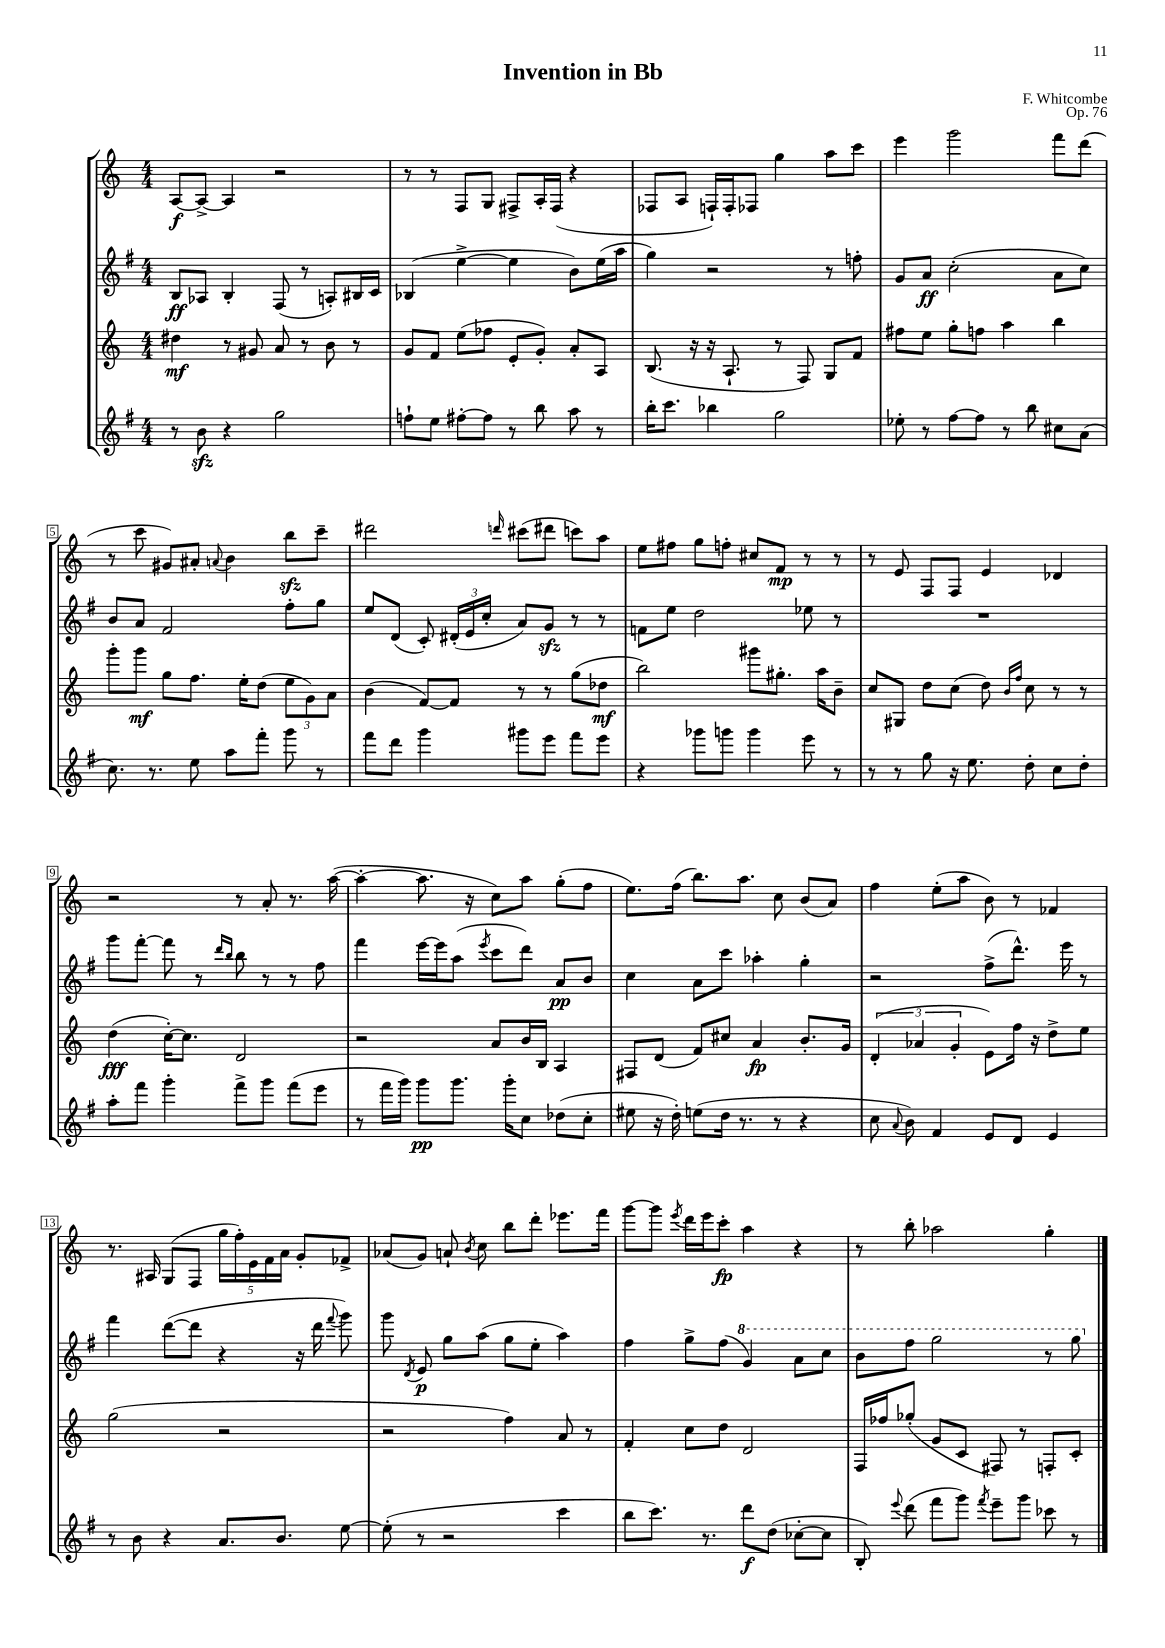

**kern	**dynam	**kern	**dynam	**kern	**dynam	**kern	**dynam
*part4	*part4	*part3	*part3	*part2	*part2	*part1	*part1
*staff4	*staff4	*staff3	*staff3	*staff2	*staff2	*staff1	*staff1
*clefG2	*	*clefG2	*	*clefG2	*	*clefG2	*
*k[f#]	*	*k[]	*	*k[f#]	*	*k[]	*
*M4/4	*	*M4/4	*	*M4/4	*	*M4/4	*
=1	=1	=1	=1	=1	=1	=1	=1
8r	.	4dd#X\	mf	8B/L	ff	[8A/L	f
8bzz\	.	.	.	8A-X/J	.	8A^/J_	.
4r	.	8r	.	4B'/	.	4A/]	.
.	.	8g#X/	.	.	.	.	.
2gg\	.	8a/	.	(8F#/	.	2r	.
.	.	8r	.	8r	.	.	.
.	.	8b\	.	8An'/L)	.	.	.
.	.	8r	.	16B#X/L	.	.	.
.	.	.	.	16c/JJ	.	.	.
=2	=2	=2	=2	=2	=2	=2	=2
8ffn`\L	.	8g/L	.	(4B-X/	.	8r	.
8ee\J	.	8f/J	.	.	.	8r	.
[8ff#X'\L	.	(8ee\L	.	[4ee^\	.	8F/L	.
8ff#\J]	.	8ff-X\J	.	.	.	8G/J	.
8r	.	8e'/L	.	4ee\]	.	8F#X^/L	.
8bb\	.	8g'/J)	.	.	.	16A'/L	.
.	.	.	.	.	.	(16F#/JJ	.
8aa\	.	8a'/L	.	8b\L)	.	4r	.
8r	.	8A/J	.	(16ee\L	.	.	.
.	.	.	.	16aa\JJ	.	.	.
=3	=3	=3	=3	=3	=3	=3	=3
16bb'\KL	.	(8.B/	.	4gg\)	.	8F-X/L	.
8.ccc\J	.	.	.	.	.	.	.
.	.	.	.	.	.	8A/J	.
.	.	16r	.	.	.	.	.
4bb-X\	.	16r	.	2r	.	16Fn`/LL)	.
.	.	8.A`/	.	.	.	16F'/J	.
.	.	.	.	.	.	8F-X/J	.
2gg\	.	8r	.	.	.	4gg\	.
.	.	8F/)	.	.	.	.	.
.	.	8G/L	.	8r	.	8aa\L	.
.	.	8f/J	.	8ffn'\	.	8ccc\J	.
=4	=4	=4	=4	=4	=4	=4	=4
8ee-X'\	.	8ff#X\L	.	8g/L	.	4eee\	.
8r	.	8ee\J	.	8a/J	ff	.	.
[8ff#\L	.	8gg'\L	.	(2cc'\	.	2ggg\	.
8ff#\J]	.	8ffn\J	.	.	.	.	.
8r	.	4aa\	.	.	.	.	.
8bb\	.	.	.	.	.	.	.
8cc#X\L	.	4bb\	.	8a\L	.	8fff\L	.
(8a\J	.	.	.	8cc\J)	.	(8ddd\J	.
!!LO:LB:g=z
=5	=5	=5	=5	=5	=5	=5	=5
8.cc\)	.	8ggg'\L	.	8b/L	.	8r	.
.	.	8ggg\J	mf	8a/J	.	8ccc\	.
8.r	.	.	.	.	.	.	.
.	.	8gg\L	.	2f#/	.	8g#X/L)	.
8ee\	.	8.ff\J	.	.	.	8a#X'/J	.
.	.	.	.	.	.	8qqan/	.
8aa\L	.	.	.	.	.	4b\	.
.	.	16ee'\KL	.	.	.	.	.
8fff#'\J	.	(8dd\J	.	.	.	.	.
8ggg\	.	12ee\L	.	8ff#'\L	.	8bbzz\L	.
.	.	12g\)	.	.	.	.	.
8r	.	.	.	8gg\J	.	8ccc~\J	.
.	.	12a\J	.	.	.	.	.
=6	=6	=6	=6	=6	=6	=6	=6
8fff#\L	.	(4b\	.	8ee/L	.	2ddd#X\	.
8ddd\J	.	.	.	(8d/J	.	.	.
4ggg\	.	[8f/L)	.	8c'/)	.	.	.
.	.	8f/J]	.	(24d#X'/LL	.	.	.
.	.	.	.	24e/	.	.	.
.	.	.	.	24cc'/JJ	.	.	.
.	.	.	.	.	.	16qqdddn/	.
8ggg#X\L	.	8r	.	8a/L)	.	(8ccc#X\L	.
8eee\J	.	8r	.	8gzz/J	.	8ddd#X\J	.
8fff#\L	.	(8gg\L	.	8r	.	8cccn\L)	.
8eee\J	.	8dd-X\J	mf	8r	.	8aa\J	.
=7	=7	=7	=7	=7	=7	=7	=7
4r	.	2bb\)	.	8fn\L	.	8ee\L	.
.	.	.	.	8ee\J	.	8ff#X\J	.
8ggg-X\L	.	.	.	2dd\	.	8gg\L	.
8gggn\J	.	.	.	.	.	8ffn'\J	.
4ggg\	.	8ggg#X\L	.	.	.	8cc#X/L	.
.	.	8.gg#X'\J	.	.	.	8f/J	mp
8eee\	.	.	.	8ee-X\	.	8r	.
.	.	16aa\KL	.	.	.	.	.
8r	.	8b~\J	.	8r	.	8r	.
=8	=8	=8	=8	=8	=8	=8	=8
8r	.	8cc/L	.	1r	.	8r	.
8r	.	8G#X/J	.	.	.	8e/	.
8gg\	.	8dd\L	.	.	.	8F/L	.
16r	.	(8cc\J	.	.	.	8F/J	.
8.ee\	.	.	.	.	.	.	.
.	.	8dd\)	.	.	.	4e/	.
.	.	16qqb/LL	.	.	.	.	.
.	.	16qqff/JJ	.	.	.	.	.
8dd'\	.	8cc\	.	.	.	.	.
8cc\L	.	8r	.	.	.	4d-X/	.
8dd'\J	.	8r	.	.	.	.	.
!!LO:LB:g=z
=9	=9	=9	=9	=9	=9	=9	=9
8aa'\L	.	(4dd\	fff	8ggg\L	.	2r	.
8fff#\J	.	.	.	[8fff#'\J	.	.	.
4ggg'\	.	[16cc'\KL)	.	8fff#\]	.	.	.
.	.	8.cc\J]	.	.	.	.	.
.	.	.	.	8r	.	.	.
.	.	.	.	16qqddd/LL	.	.	.
.	.	.	.	16qqbb/JJ	.	.	.
8fff#^\L	.	2d/	.	8bb\	.	8r	.
8ggg\J	.	.	.	8r	.	8a'/	.
(8fff#\L	.	.	.	8r	.	8.r	.
8eee\J	.	.	.	8ff#\	.	.	.
.	.	.	.	.	.	([16aa\	.
=10	=10	=10	=10	=10	=10	=10	=10
8r	.	2r	.	4fff#\	.	4aa'\_	.
16fff#\LL	.	.	.	.	.	.	.
16ggg\JJ)	.	.	.	.	.	.	.
8ggg\L	pp	.	.	[16eee\LL	.	8.aa\]	.
.	.	.	.	16eee\J]	.	.	.
8.ggg\J	.	.	.	(8aa\J	.	.	.
.	.	.	.	.	.	16r	.
.	.	.	.	8qeee/	.	.	.
.	.	8a/L	.	8ccc\L	.	8cc\L)	.
16ggg'\KL	.	.	.	.	.	.	.
8cc\J	.	16b/L	.	8ddd\J)	.	8aa\J	.
.	.	16B/JJ	.	.	.	.	.
(8dd-X\L	.	4A/	.	8a/L	pp	(8gg'\L	.
8cc'\J	.	.	.	8b/J	.	8ff\J	.
=11	=11	=11	=11	=11	=11	=11	=11
8ee#X\	.	8F#X/L	.	4cc\	.	8.ee\L)	.
16r	.	(8d/J	.	.	.	.	.
16dd'\)	.	.	.	.	.	(16ff\Jk	.
(8een\L	.	8f/L)	.	8a\L	.	8.bb\L)	.
16dd\Jk	.	8cc#X/J	.	8ccc\J	.	.	.
8.r	.	.	.	.	.	8.aa\J	.
.	.	4a/	fp	4aa-X'\	.	.	.
8r	.	.	.	.	.	8cc\	.
4r	.	8.b'/L	.	4gg'\	.	(8b/L	.
.	.	.	.	.	.	8a/J)	.
.	.	16g/Jk	.	.	.	.	.
=12	=12	=12	=12	=12	=12	=12	=12
8cc\	.	(6d'/	.	2r	.	4ff\	.
8qqa/	.	.	.	.	.	.	.
8b\)	.	.	.	.	.	.	.
.	.	6a-X/	.	.	.	.	.
4f#/	.	.	.	.	.	(8ee'\L	.
.	.	6g'/	.	.	.	.	.
.	.	.	.	.	.	8aa\J	.
8e/L	.	8e\L)	.	(8ff#^\L	.	8b\)	.
8d/J	.	16ff\Jk	.	8.ddd^^\J)	.	8r	.
.	.	16r	.	.	.	.	.
4e/	.	8dd^\L	.	.	.	4f-X/	.
.	.	.	.	16eee\	.	.	.
.	.	8ee\J	.	8r	.	.	.
!!LO:LB:g=z
=13	=13	=13	=13	=13	=13	=13	=13
8r	.	(2gg\	.	4fff#\	.	8.r	.
8b\	.	.	.	.	.	.	.
.	.	.	.	.	.	16A#X/	.
4r	.	.	.	([8ddd\L	.	(8G/L	.
.	.	.	.	8ddd\J]	.	8F/J	.
8.a/L	.	2r	.	4r	.	20gg\LL	.
.	.	.	.	.	.	20ff'\)	.
.	.	.	.	.	.	20e\	.
.	.	.	.	.	.	20f\	.
8.b/J	.	.	.	.	.	.	.
.	.	.	.	.	.	20a\JJ	.
.	.	.	.	16r	.	8g'/L	.
.	.	.	.	16ddd\	.	.	.
.	.	.	.	8qqfff#/	.	.	.
[8ee\	.	.	.	8ggg\)	.	8f-X^/J	.
=14	=14	=14	=14	=14	=14	=14	=14
(8ee'\]	.	2r	.	8ggg\	.	(8a-X/L	.
.	.	.	.	8qd/	.	.	.
8r	.	.	.	8e/	p	8g/J)	.
2r	.	.	.	8gg\L	.	8an`/	.
.	.	.	.	.	.	8qb/	.
.	.	.	.	(8aa\J	.	8cc\	.
.	.	4ff\)	.	8gg\L	.	8bb\L	.
.	.	.	.	8ee'\J	.	8ddd'\J	.
4ccc\	.	8a/	.	4aa\)	.	8.eee-X\L	.
.	.	8r	.	.	.	.	.
.	.	.	.	.	.	16fff\Jk	.
=15	=15	=15	=15	=15	=15	=15	=15
8bb\L	.	4f'/	.	4ff#\	.	[8ggg\L	.
8.ccc\J)	.	.	.	.	.	8ggg\J]	.
.	.	.	.	.	.	8qeee/	.
.	.	8cc\L	.	8gg^\L	.	16ddd\LL	.
8.r	.	.	.	.	.	16eee\J	.
.	.	8dd\J	.	(8ff#\J	.	8ccc'\J	fp
*	*	*	*	*8va	*	*	*
8ddd\L	f	2d/	.	4gg/)	.	4aa\	.
(8dd\J	.	.	.	.	.	.	.
[8cc-X'\L	.	.	.	8aa\L	.	4r	.
8cc-\J]	.	.	.	8ccc\J	.	.	.
=16	=16	=16	=16	=16	=16	=16	=16
8B'/)	.	16F/LL	.	8bb\L	.	8r	.
.	.	16ff-X/J	.	.	.	.	.
8qqeee/	.	.	.	.	.	.	.
(8ddd\	.	(8gg-X'/J	.	8fff#\J	.	8bb'\	.
8fff#\L	.	8g/L	.	2ggg\	.	2aa-X\	.
8ggg\J)	.	8c/J	.	.	.	.	.
8qfff#/	.	.	.	.	.	.	.
8eee~\L	.	8F#X/)	.	.	.	.	.
8ggg\J	.	8r	.	.	.	.	.
8ccc-X\	.	8Fn'/L	.	8r	.	4gg'\	.
8r	.	8c'/J	.	8ggg\	.	.	.
*	*	*	*	*X8va	*	*	*
==	==	==	==	==	==	==	==
*-	*-	*-	*-	*-	*-	*-	*-
